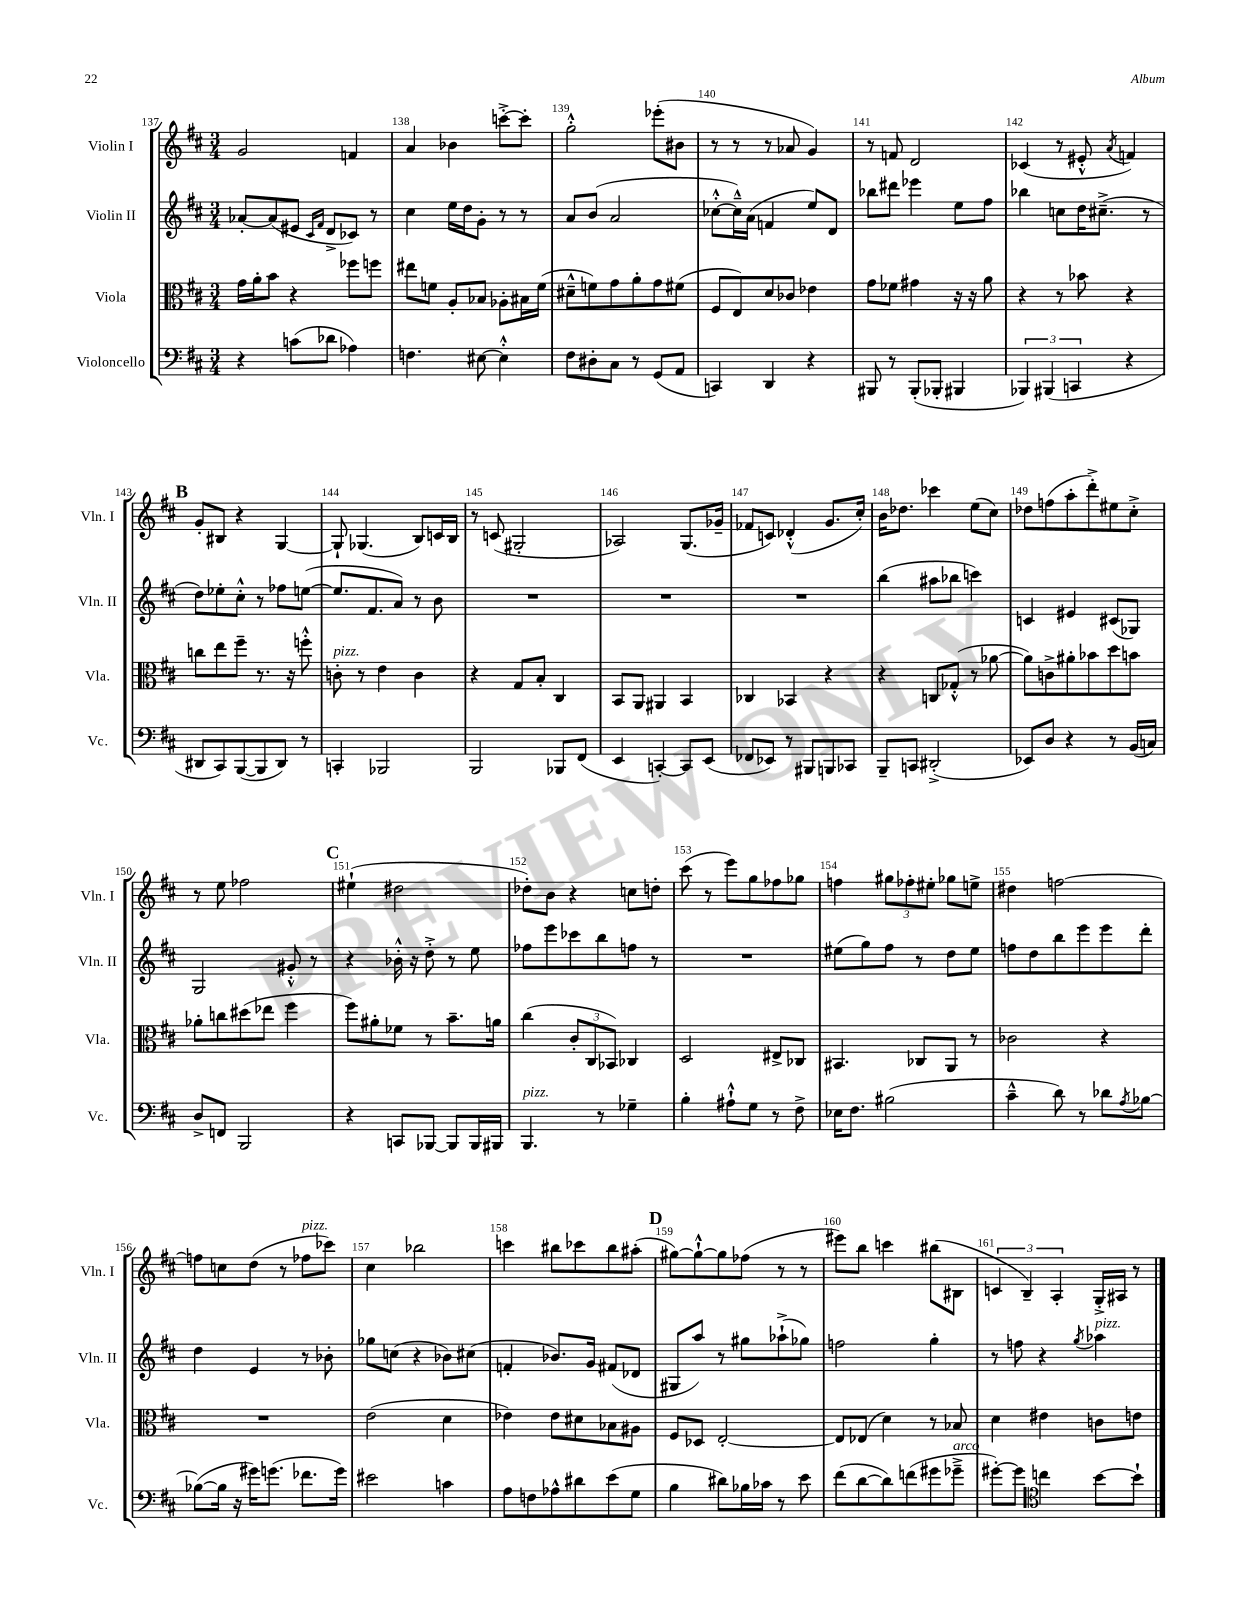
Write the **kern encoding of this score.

**kern	**kern	**kern	**kern
*part4	*part3	*part2	*part1
*staff4	*staff3	*staff2	*staff1
*I"Violoncello	*I"Viola	*I"Violin II	*I"Violin I
*I'Vc.	*I'Vla.	*I'Vln. II	*I'Vln. I
*clefF4	*clefC3	*clefG2	*clefG2
*k[f#c#]	*k[f#c#]	*k[f#c#]	*k[f#c#]
*M3/4	*M3/4	*M3/4	*M3/4
=137	=137	=137	=137
4r	16g\LL	[8a-X'/L	2g/
.	16a'\J	.	.
.	8b\J	(8a-/]	.
(8cn\L	4r	8e#X/J	.
.	.	16qqc#/LL	.
.	.	16qqf#/JJ	.
8d-X\J	.	8d^/L	.
4A-X\)	8ff-X\L	8c-X/J)	4fn/
.	8ffn\J	8r	.
=138	=138	=138	=138
4.Fn\	8ee#X\L	4cc#\	4a/
.	8fn\J	.	.
.	8A'/L	16ee\LL	4b-X\
.	.	16dd\J	.
[8E#X\	8B-X/J	8g'\J	.
4E#'^^\]	8A-X'\L	8r	[8cccn'^\L
.	16B#X\L	8r	8ccc'\J]
.	(16f\JJ	.	.
=139	=139	=139	=139
8F#\L	8d#X~^^\L	8a/L	2gg'^^\
8D#X'\	8fn\)	(8b/J	.
8C#\J	8g\	2a/	.
8r	8a'\	.	.
(8GG/L	8g\	.	(8eee-X'\L
8AA/J	(8f#X\J	.	8b#X\J
=140	=140	=140	=140
4CCn/)	8F#/L	[8cc-X'^^\L	8r
.	8E/)	16cc-~^^\L])	8r
.	.	(16a\JJ	.
4DD/	8d/	4fn/	8r
.	8c-X/J	.	8a-X/
4r	4e-X\	8ee/L)	4g/)
.	.	8d/J	.
=141	=141	=141	=141
8BBB#X/	8g\L	8bb-X\L	8r
8r	8f-X\J	8ddd#X\J	8fn/
(8BBB#'/L	4g#X\	4eee-X\	2d/
8BBB-X'/J	.	.	.
4BBB#X/	16r	8ee\L	.
.	16r	.	.
.	8a\	8ff#\J	.
=142	=142	=142	=142
6BBB-X/)	4r	4bb-X\	(4c-X/
(6BBB#X/	.	.	.
.	8r	8ccn\L	8r
6CCn/	.	.	.
.	8b-X\	16dd\K	8e#X'^^/
.	.	(8.cc#X~^\J	.
.	.	.	8qa/
4r	4r	.	4fn/)
.	.	8r	.
!!LO:LB:g=z
!!LO:REH:place=s1:t=B
=143	=143	=143	=143
8DD#X/L	8ccn\L	8dd\L)	8g'/L
8CC#/)	8ee\	8ee-X'\	8B#X/J
([8BBB/	8ff#~\J	8cc#'^^\J	4r
8BBB/]	8.r	8r	.
8DD#/J)	.	8ff-X\L	[4G/
.	16r	.	.
8r	8ffn'^^\	([8een\J	.
=144	=144	=144	=144
!	!LO:TX:a:i:t=pizz.	!	!
4CCn'/	8cn'\	8.ee/L]	8G`/]
.	8r	.	(4.G-X/
.	.	8.f#/	.
2BBB-X/	4e\	.	.
.	.	8a/J)	.
.	4c\	8r	8B/L)
.	.	8b\	16cn/L
.	.	.	16B/JJ
=145	=145	=145	=145
2BBB/	4r	2.r	8r
.	.	.	(8cn/
.	8G/L	.	2G#X'/
.	8B'/J	.	.
8BBB-X/L	4C#/	.	.
(8FF#/J	.	.	.
=146	=146	=146	=146
4EE/	8BB/L	2.r	2A-X/)
.	8AA/J	.	.
[4CCn'/)	4AA#X/	.	.
8CC/L]	4BB/	.	(8.G/L
(8EE/J	.	.	.
.	.	.	16g-X~/Jk
=147	=147	=147	=147
8FF-X/L	4C-X/	2.r	8f-X/L
8EE-X/J)	.	.	8cn/J)
8r	4BB-X/	.	(4d-X'^^/
8BBB#X/L	.	.	.
8BBBn/	4r	.	8.g/L
8CC-X/J	.	.	.
.	.	.	16cc#'/Jk)
=148	=148	=148	=148
8BBB~/L	4r	(4bb\	16b\KL
.	.	.	8.dd-X\J
8CCn/J	.	.	.
(2DD#X'^/	8Cn/L	8aa#X\L	4ccc-X\
.	(8G-X'^^/J	8bb-X\J	.
.	8r	4cccn\)	(8ee\L
.	[8a-X\	.	8cc#\J)
=149	=149	=149	=149
8EE-X/L)	8a-\L])	4cn/	8dd-X\L
8D/J	8cn^\	.	(8ffn\
4r	8a#X'\	4e#X/	8aa'\
.	8b-X\	.	8ddd'^\)
8r	8dd\	(8c#X/L	8ee#X\
(16BB/LL	8bn\J	8G-X/J)	8cc#'^\J
16Cn/JJ)	.	.	.
!!LO:LB:g=z
=150	=150	=150	=150
8D^/L	8a-X'\L	2G/	8r
8FFn/J	8ccn\	.	8ee\
2BBB/	(8dd#X\	.	2ff-X\
.	8ee-X\J	.	.
.	4ff#\	8g#X'^^/	.
.	.	8r	.
!!LO:REH:place=s1:t=C
=151	=151	=151	=151
4r	8ff#\L)	4r	(4ee#X`\
.	8a#X'\	.	.
8CCn/L	8f-X\J	16b-X'^^\	2dd#X\
.	.	16r	.
[8BBB-X/J	8r	8dd'^\	.
8BBB-/L]	8.b~\L	8r	.
16BBB-/L	.	8ee\	.
16BBB#X/JJ	16an\Jk	.	.
=152	=152	=152	=152
!LO:TX:a:i:t=pizz.	!	!	!
4.BBB/	(4cc#\	8ff-X\L	8dd-X'\L)
.	.	8eee\	8b\J
.	12c#'/L	8ccc-X\	4r
.	12C#/	.	.
8r	.	8bb\	.
.	12BB-X/J)	.	.
4G-X~\	4C-X/	8ffn\J	8ccn\L
.	.	8r	8ddn'\J
=153	=153	=153	=153
4B'\	2D/	2.r	(8ccc#\
.	.	.	8r
8A#X`^^\L	.	.	8eee\L)
8G\J	.	.	8gg\
8r	8E#X^/L	.	8ff-X\
8F#^\	8C-X/J	.	8gg-X\J
=154	=154	=154	=154
16E-X\KL	4.BB#X/	(8ee#X\L	4ffn\
8.F#\J	.	.	.
.	.	8gg\)	.
(2B#X\	.	8ff#\J	12gg#X\L
.	.	.	12ff-X'\
.	8C-X/L	8r	.
.	.	.	12ee#X'\J
.	8AA/J	8dd\L	8gg-X\L
.	8r	8ee#\J	8een^\J
=155	=155	=155	=155
4c#~^^\	2c-X\	8ffn\L	4dd#X\
.	.	8dd\	.
8d\)	.	8bb\	[2ffn\
8r	.	8eee\	.
8d-X\L	4r	8eee\	.
8qA/	.	.	.
[8B-X\J	.	8ddd'\J	.
!!LO:LB:g=z
=156	=156	=156	=156
(8B-X\L_	2.r	4dd\	8ffn\L]
16B-\Jk]	.	.	8ccn\
16r	.	.	.
16g#X\KL)	.	4e/	(8dd\J
(8.gn\J	.	.	.
.	.	.	8r
!	!	!	!LO:TX:a:i:t=pizz.
8.f-X\L	.	8r	8ff-X\L
.	.	8b-X'\	8ccc-X\J)
16g\Jk)	.	.	.
=157	=157	=157	=157
2e#X\	(2e\	8gg-X\L	4cc#\
.	.	(8ccn\J	.
.	.	4r	2bb-X\
4cn\	4d\	8b-X\L)	.
.	.	(8cc#X\J	.
=158	=158	=158	=158
8A\L	4e-X\)	4fn'/	4cccn\
8Fn\	.	.	.
8A-X^^\	8e-\L	8.b-X/L)	8bb#X\L
8d#X\	8d#X\	.	8ccc-X\
.	.	16g/Jk	.
(8e\	8B-X\	(8f#X/L	8bb#\
8G\J	8A#X\J	8d-X/J	(8aa#X'\J
!!LO:REH:place=s1:t=D
=159	=159	=159	=159
4B\	8F#/L	8G#X/L	[8gg#X\L)
.	8D-X/J	8aa/J)	8gg#`^^\_
8d#X\L)	[2E'/	8r	8gg#\]
16B-X\L	.	8gg#X\L	(8ff-X\J
16c-X\JJ	.	.	.
8r	.	(8aa-X`^\	8r
8e\	.	8gg-X\J)	8r
=160	=160	=160	=160
(8f#\L	8E/L]	2ffn\	8eee#X\L)
[8d\	(8E-X/J	.	8bb\J
8d\])	4d\)	.	4cccn\
(8fn\	.	.	.
8g#X\	8r	4gg'\	(8bb#X\L
!LO:TX:a:i:t=arco	!	!	!
8g-X~^\J	8B-X/	.	8B#X\J
=161	=161	=161	=161
[8g#X'\L)	4d\	8r	6cn/
8g#\J]	.	8ffn\	.
.	.	.	6B~/)
*clefC4	*	*	*
4ccn\	4e#X\	4r	.
.	.	.	6A'/
.	.	8qgg/	.
!	!	!LO:TX:a:i:t=pizz.	!
[8b\L	8cn\L	4aa-X\	16G'^/LL
.	.	.	16A#X/JJ
8b`\J]	8en\J	.	8r
==	==	==	==
*-	*-	*-	*-
